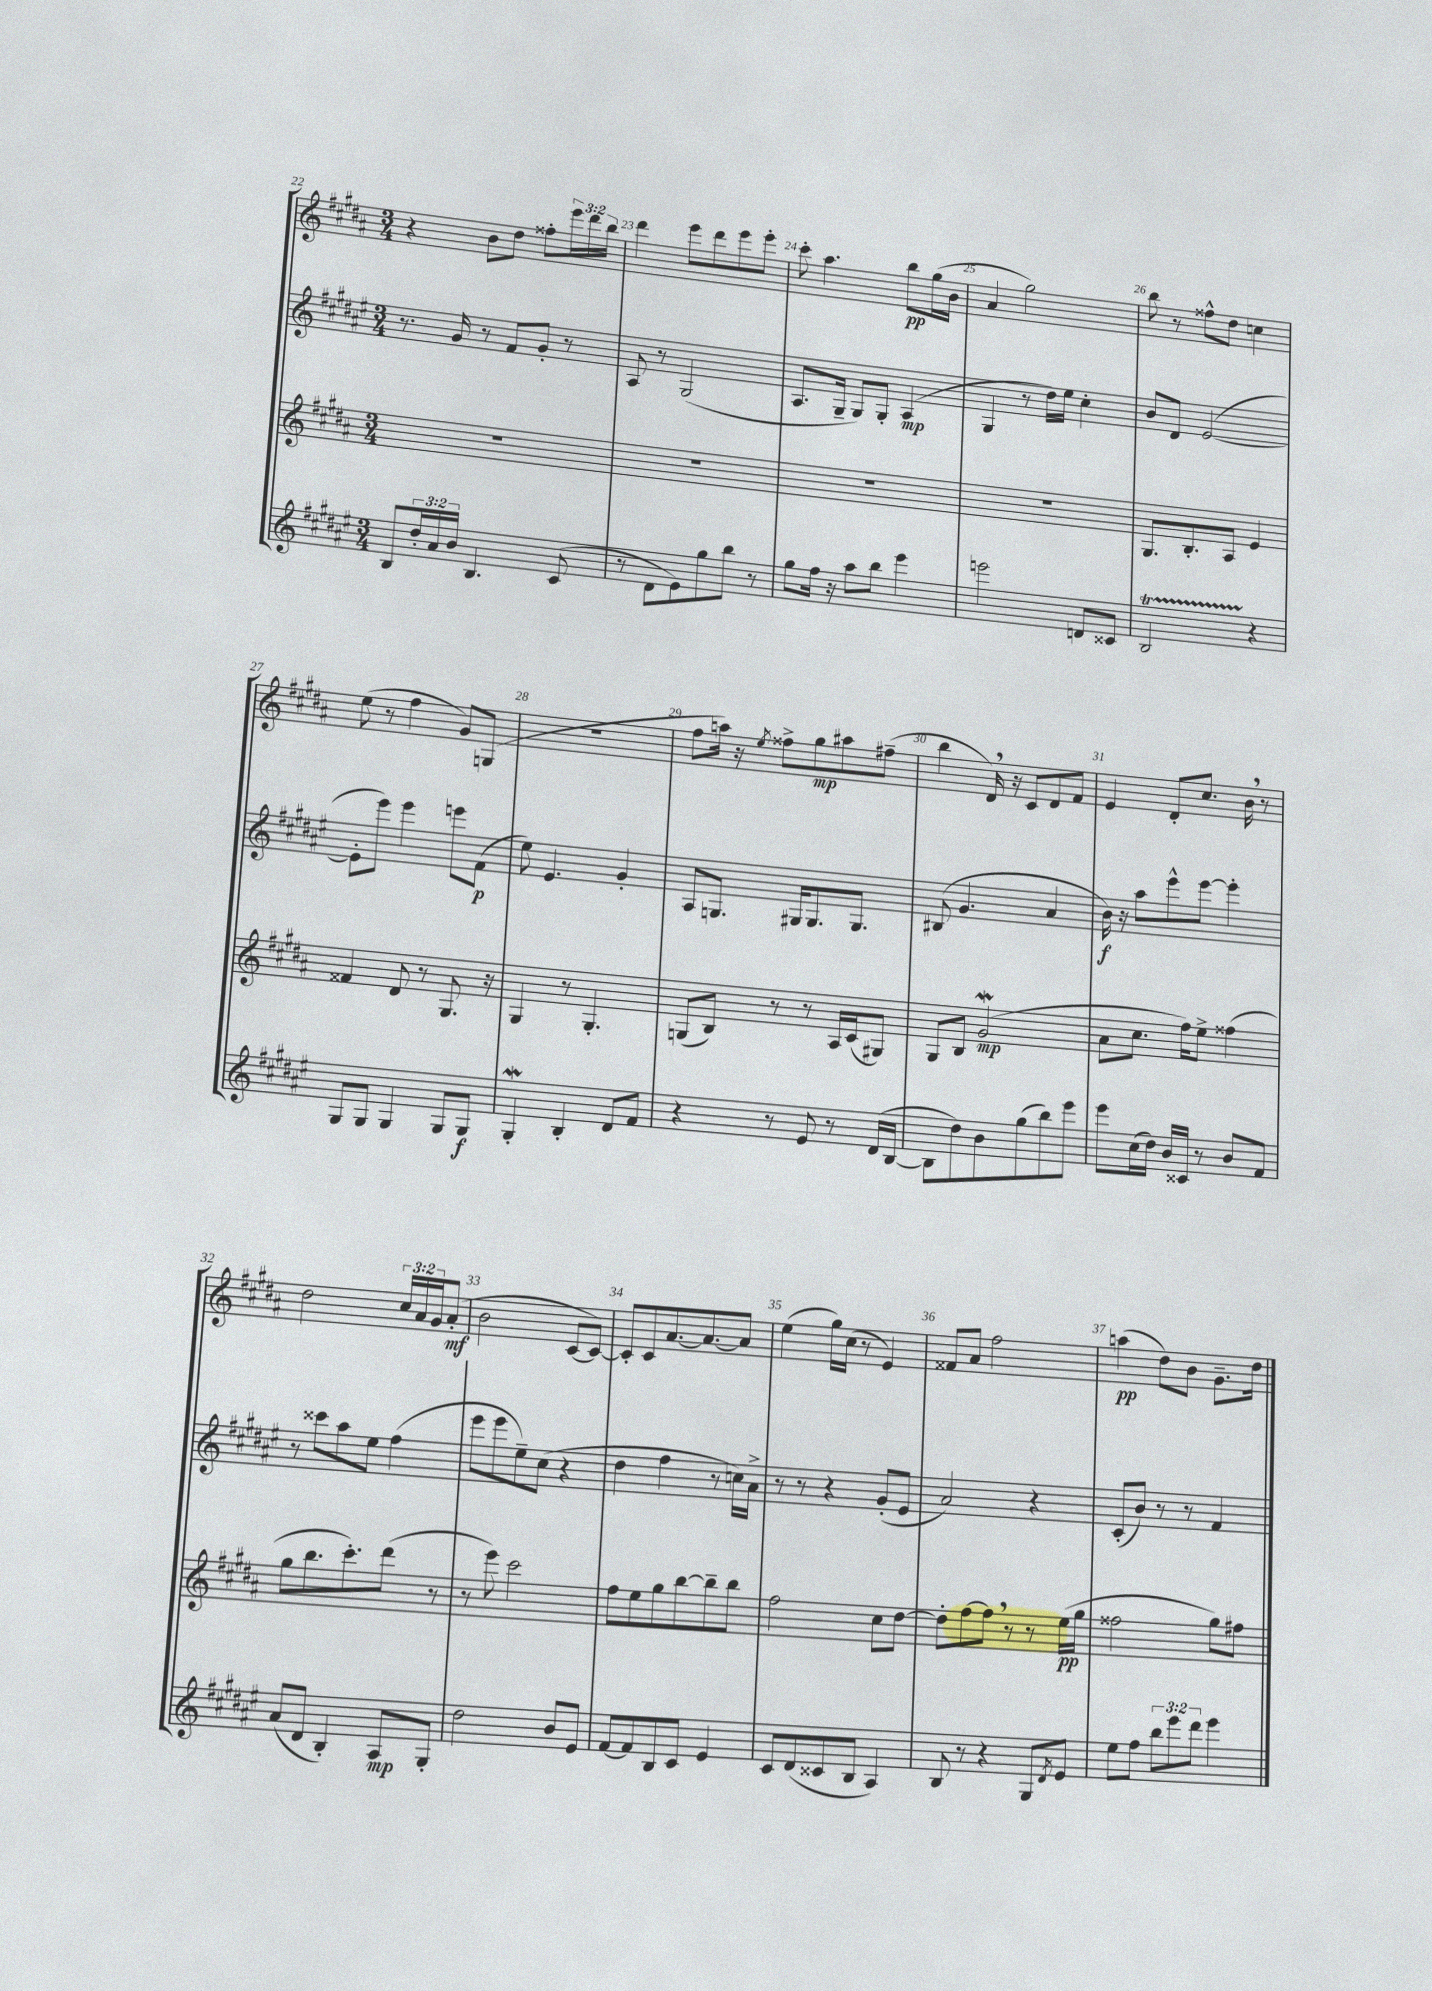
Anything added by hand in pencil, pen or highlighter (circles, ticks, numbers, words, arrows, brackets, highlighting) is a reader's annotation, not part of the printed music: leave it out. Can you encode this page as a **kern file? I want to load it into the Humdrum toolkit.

**kern	**dynam	**kern	**dynam	**kern	**dynam	**kern	**dynam
*part4	*part4	*part3	*part3	*part2	*part2	*part1	*part1
*staff4	*staff4	*staff3	*staff3	*staff2	*staff2	*staff1	*staff1
*clefG2	*	*clefG2	*	*clefG2	*	*clefG2	*
*k[f#c#g#d#a#e#]	*	*k[f#c#g#d#a#]	*	*k[f#c#g#d#a#e#]	*	*k[f#c#g#d#a#]	*
*M3/4	*	*M3/4	*	*M3/4	*	*M3/4	*
=22	=22	=22	=22	=22	=22	=22	=22
8B/L	.	2.r	.	8.r	.	4r	.
24dd#'/L	.	.	.	.	.	.	.
24a#/	.	.	.	.	.	.	.
.	.	.	.	16g#/	.	.	.
24b/JJ	.	.	.	.	.	.	.
4.B/	.	.	.	8r	.	8b\L	.
.	.	.	.	8f#/L	.	8dd#\J	.
.	.	.	.	8g#'/J	.	8ff##X'\L	.
(8c#/	.	.	.	8r	.	24eee\L	.
.	.	.	.	.	.	24ddd#\	.
.	.	.	.	.	.	24bb\JJ	.
=23	=23	=23	=23	=23	=23	=23	=23
8r	.	2.r	.	8A#/	.	4ddd#\	.
8d#\L	.	.	.	8r	.	.	.
8e#\)	.	.	.	(2G#/	.	8eee\L	.
8gg#\	.	.	.	.	.	8ddd#\	.
8bb\J	.	.	.	.	.	8eee\	.
8r	.	.	.	.	.	8eee'\J	.
=24	=24	=24	=24	=24	=24	=24	=24
8gg#\L	.	2.r	.	8.A#/L	.	8ccc#'\	.
16ff#\Jk	.	.	.	.	.	4.aa#\	.
16r	.	.	.	16G#~/Jk	.	.	.
8aa#\L	.	.	.	8G#/L)	.	.	.
8bb\J	.	.	.	8G#'/J	.	.	.
4eee#\	.	.	.	(4A#/	mp	8bb\L	pp
.	.	.	.	.	.	(16gg#\L	.
.	.	.	.	.	.	16b\JJ	.
=25	=25	=25	=25	=25	=25	=25	=25
2eeen\	.	2.r	.	4G#/	.	4a#/	.
.	.	.	.	8r	.	2gg#\)	.
.	.	.	.	16dd#\LL)	.	.	.
.	.	.	.	16ee#\JJ	.	.	.
8dn/L	.	.	.	4cc#'\	.	.	.
8c##X/J	.	.	.	.	.	.	.
=26	=26	=26	=26	=26	=26	=26	=26
2BT/	.	8.G#/L	.	8b/L	.	8bb\	.
.	.	.	.	8d#/J	.	8r	.
.	.	8.B'/	.	.	.	.	.
.	.	.	.	([2e#/	.	8ff##X^^\L	.
.	.	8A#/J	.	.	.	8dd#\J	.
4r	.	4e/	.	.	.	4ccn\	.
!!LO:LB:g=z
=27	=27	=27	=27	=27	=27	=27	=27
8G#/L	.	4f##X/	.	8e#'\L]	.	(8ee\	.
8G#/J	.	.	.	8eee#\J)	.	8r	.
4G#/	.	8d#/	.	4eee#\	.	4ff#\	.
.	.	8r	.	.	.	.	.
8G#/L	.	8.G#/	.	8eeen\L	.	8g#/L)	.
8G#/J	f	.	.	(8f#\J	p	(8Gn/J	.
.	.	16r	.	.	.	.	.
=28	=28	=28	=28	=28	=28	=28	=28
4G#W'/	.	4G#/	.	8ee#\)	.	2.r	.
.	.	.	.	4.e#/	.	.	.
4B'/	.	8r	.	.	.	.	.
.	.	4.G#'/	.	.	.	.	.
8d#/L	.	.	.	4g#'/	.	.	.
8f#/J	.	.	.	.	.	.	.
=29	=29	=29	=29	=29	=29	=29	=29
4r	.	(8Gn/L	.	8A#/L	.	8ff#\L	.
.	.	8B/J)	.	8.Gn/J	.	16aan\Jk)	.
.	.	.	.	.	.	16r	.
.	.	.	.	.	.	8qee/	.
8r	.	8r	.	.	.	8ff##X^\L	.
.	.	.	.	16G#X/KL	.	.	.
8e#/	.	8r	.	8.G#/	.	8gg#\	mp
8r	.	16A#/LL	.	.	.	8aa#X\	.
.	.	(16c#/J	.	8.G#/J	.	.	.
(16d#/LL	.	8G#X/J)	.	.	.	(8ff#X~\J	.
[16B/JJ	.	.	.	.	.	.	.
=30	=30	=30	=30	=30	=30	=30	=30
8B\L]	.	8G#/L	.	(8B#X/	.	4bb\	.
8dd#\)	.	8B/J	.	4.g#/	.	.	.
8b\	.	(2g#W/	mp	.	.	16d#,/)	.
.	.	.	.	.	.	16r	.
(8gg#\	.	.	.	.	.	8c#/L	.
8bb\)	.	.	.	4a#/	.	8d#/	.
8eee#\J	.	.	.	.	.	8f#/J	.
=31	=31	=31	=31	=31	=31	=31	=31
8eee#\L	.	8a#\L	.	16b\)	f	4e/	.
.	.	.	.	16r	.	.	.
(16cc#\L	.	8.cc#\J	.	8aa#\L	.	.	.
16dd#\JJ)	.	.	.	.	.	.	.
16b/LL	.	.	.	8eee#^^\	.	8d#'/L	.
16c##X/JJ	.	16ff#\KL)	.	.	.	.	.
8r	.	8ee^\J	.	[8eee#\J	.	8.cc#/J	.
8b/L	.	(4ff##X\	.	4eee#'\]	.	.	.
.	.	.	.	.	.	16b,\	.
8f#/J	.	.	.	.	.	8r	.
!!LO:LB:g=z
=32	=32	=32	=32	=32	=32	=32	=32
(8a#/L	.	8gg#\L	.	8r	.	2dd#\	.
8d#/J	.	8.bb\	.	8ccc##X\L	.	.	.
4B'/)	.	.	.	8aa#\	.	.	.
.	.	8.ccc#'\)	.	.	.	.	.
.	.	.	.	8ee#\J	.	.	.
8A#/L	mp	(8ddd#\J	.	(4ff#\	.	24cc#/LL	.
.	.	.	.	.	.	24a#/	.
.	.	.	.	.	.	24g#/J	.
8G#'/J	.	8r	.	.	.	(8a#'/J	mf
=33	=33	=33	=33	=33	=33	=33	=33
2dd#\	.	8r	.	8eee#\L	.	2b\	.
.	.	8eee\)	.	8eee#\	.	.	.
.	.	2ccc#\	.	8ee#~\)	.	.	.
.	.	.	.	(8cc#\J	.	.	.
8b/L	.	.	.	4r	.	[8c#/L	.
8e#/J	.	.	.	.	.	8c#/J_)	.
=34	=34	=34	=34	=34	=34	=34	=34
[8f#/L	.	8ff#\L	.	4dd#\	.	8c#'/L]	.
8f#/]	.	8ee\	.	.	.	8c#/	.
8B/	.	8gg#\	.	4ff#\	.	[8.a#/	.
8c#/J	.	[8bb\	.	.	.	.	.
.	.	.	.	.	.	8.a#/_	.
4e#/	.	8bb~\]	.	8r	.	.	.
.	.	8bb\J	.	16ccn\LL)	.	8a#/J]	.
.	.	.	.	16a#^\JJ	.	.	.
=35	=35	=35	=35	=35	=35	=35	=35
8c#/L	.	2ff#\	.	8r	.	(4ee\	.
(8d#/	.	.	.	8r	.	.	.
8c##X/	.	.	.	4r	.	16gg#\LL)	.
.	.	.	.	.	.	(16cc#\JJ	.
8B/J	.	.	.	.	.	8r	.
4A#/)	.	8cc#\L	.	(8g#'/L	.	4e/)	.
.	.	[8dd#\J	.	8e#/J	.	.	.
=36	=36	=36	=36	=36	=36	=36	=36
8B/	.	8dd#'\L]	.	2a#/)	.	8f##X/L	.
8r	.	[8ff#\	.	.	.	8a#/J	.
4r	.	8ff#,\J]	.	.	.	2ff#\	.
.	.	8r	.	.	.	.	.
8G#/L	.	8r	.	4r	.	.	.
8qd#/	.	.	.	.	.	.	.
8e#/J	.	(16ee\LL	pp	.	.	.	.
.	.	16gg#\JJ	.	.	.	.	.
=37	=37	=37	=37	=37	=37	=37	=37
8ee#\L	.	2ff##X\	.	(8c#'/L	.	(4aan\	pp
8ff#\J	.	.	.	8b/J)	.	.	.
12bb\L	.	.	.	8r	.	8dd#\L)	.
12eee#\	.	.	.	.	.	.	.
.	.	.	.	8r	.	8b\J	.
12ddd#\J	.	.	.	.	.	.	.
4eee#\	.	8gg#\L)	.	4f#/	.	8.g#~\L	.
.	.	8ff#X\J	.	.	.	.	.
.	.	.	.	.	.	16dd#\Jk	.
==	==	==	==	==	==	==	==
*-	*-	*-	*-	*-	*-	*-	*-
